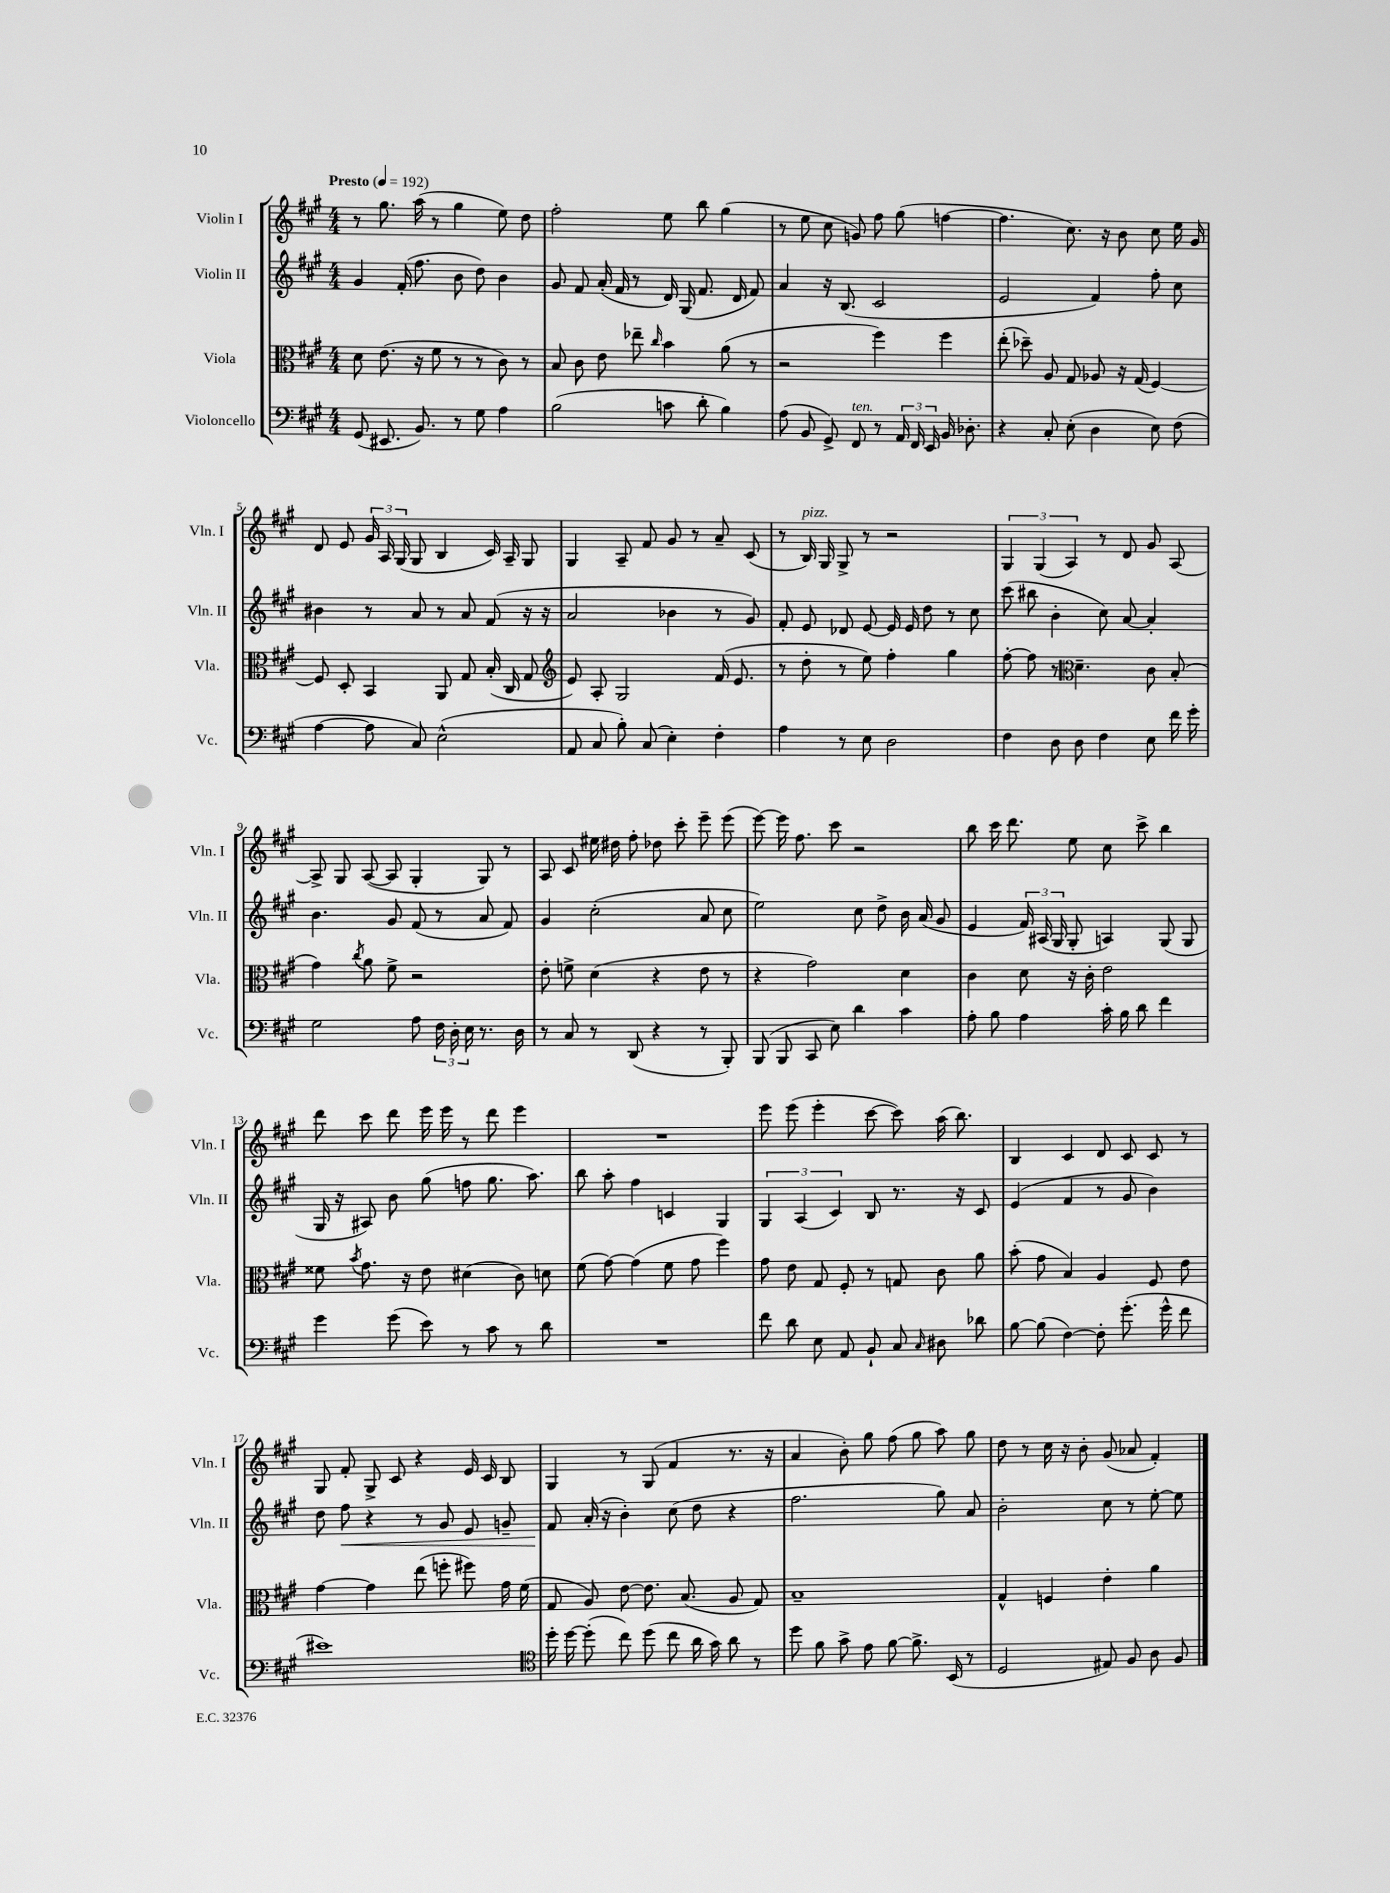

**kern	**kern	**kern	**dynam	**kern
*part4	*part3	*part2	*part2	*part1
*staff4	*staff3	*staff2	*staff2	*staff1
*I"Violoncello	*I"Viola	*I"Violin II	*	*I"Violin I
*I'Vc.	*I'Vla.	*I'Vln. II	*	*I'Vln. I
*clefF4	*clefC3	*clefG2	*	*clefG2
*k[f#c#g#]	*k[f#c#g#]	*k[f#c#g#]	*	*k[f#c#g#]
*M4/4	*M4/4	*M4/4	*	*M4/4
*MM192	*MM192	*MM192	*	*MM192
=1	=1	=1	=1	=1
!	!	!	!	!LO:TX:a:B:t=Presto
(8GG#/	8d\	4g#/	.	8r
8.EE#X/	(8.e\	.	.	8.gg#\
.	.	(16f#'/	.	.
8.BB/)	16r	8.ff#\	.	(16aa\
.	8f#\	.	.	8r
8r	8r	8b\	.	4gg#\
8G#\	8r	8dd\)	.	.
4A\	8c#\)	4b\	.	8ee\)
.	8r	.	.	8dd\
=2	=2	=2	=2	=2
(2B\	8B/	8g#/	.	2ff#'\
.	8c#\	8f#/	.	.
.	8e\	(16a'/	.	.
.	.	16f#/	.	.
.	8ee-X~\	8r	.	.
.	16qqcc#/	.	.	.
8cn\	4b\	16d/)	.	8ee\
.	.	(16G#/	.	.
8d'\	.	8.f#/	.	8bb\
4B\)	(8a\	.	.	(4gg#\
.	.	16d/	.	.
.	8r	8f#/)	.	.
=3	=3	=3	=3	=3
(8A\	2r	4a/	.	8r
8BB/	.	.	.	8ee\
8GG#^/)	.	16r	.	8cc#\
.	.	(8.B/	.	.
!LO:TX:a:i:t=ten.	!	!	!	!
8FF#/	.	.	.	8gn/)
8r	4ff#\)	2c#/	.	8ff#\
24AA/	.	.	.	(8gg#\
24FF#/	.	.	.	.
24EE/	.	.	.	.
16BB/	4ff#\	.	.	[4ffn\
8.D-X'\	.	.	.	.
=4	=4	=4	=4	=4
4r	(8ee'\	2e/	.	4.ff\]
.	8dd-X~\)	.	.	.
8C#'/	8A/	.	.	.
(8E'\	8G#/	.	.	8.cc#\)
4D\	8A-X/	4f#/)	.	.
.	.	.	.	16r
.	16r	.	.	8b\
.	(16G#/	.	.	.
8E\)	[4F#/)	8ff#'\	.	8cc#\
(8F#\	.	8cc#\	.	16ee\
.	.	.	.	16g#/
!!LO:LB:g=z
=5	=5	=5	=5	=5
[4A\	8F#/]	4b#X\	.	8d/
.	8D'/	.	.	8e/
8A\]	4BB/	8r	.	24g#/
.	.	.	.	24A/
.	.	.	.	(24G#/
8C#/)	.	8a/	.	8G#/
(2E^^\	8AA/	8r	.	4B/
.	8G#/	8a/	.	.
.	(16B'/	(8f#/	.	16c#/)
.	16C#/	.	.	16A~/
.	8G#/	16r	.	8G#/
.	.	16r	.	.
=6	=6	=6	=6	=6
*	*clefG2	*	*	*
8AA/	8e/)	2a/	.	4G#/
8C#/	8A'/	.	.	.
8B'\)	2G#/	.	.	8A~/
(8C#/	.	.	.	8f#/
4E'\)	.	4b-X\	.	8g#/
.	.	.	.	8r
4F#'\	(16f#/	8r	.	8a~/
.	8.e/	.	.	.
.	.	8g#/)	.	(8c#/
=7	=7	=7	=7	=7
4A\	8r	8f#'/	.	8r
!	!	!	!	!LO:TX:a:i:t=pizz.
.	8dd'\	8e/	.	16B/)
.	.	.	.	16G#/
8r	8r	8d-X/	.	8G#^/
8E\	8ee\)	[8e/	.	8r
2D\	4ff#'\	16e/]	.	2r
.	.	16e/	.	.
.	.	8dd\	.	.
.	4gg#\	8r	.	.
.	.	8cc#\	.	.
=8	=8	=8	=8	=8
4F#\	[8ff#'\	(8ccc#\	.	6G#/
.	8ff#\]	8bb#X\	.	.
.	.	.	.	(6G#/
8D\	8r	4b'\	.	.
.	.	.	.	6A/)
*	*clefC3	*	*	*
8D\	4.d~\	.	.	.
4F#\	.	8cc#\)	.	8r
.	.	[8a/	.	8d/
8E\	8c#\	4a'/]	.	8g#/
16f#\	(8B'/	.	.	[8A/
16g#'\	.	.	.	.
!!LO:LB:g=z
=9	=9	=9	=9	=9
2G#\	4g#\)	4.b\	.	8A^/]
.	.	.	.	8G#/
.	8qcc#/	.	.	.
.	8a\	.	.	([8A/
.	8f#^\	8g#/	.	8A/]
8A\	2r	(8f#/	.	4G#'/
24F#\	.	8r	.	.
24D'\	.	.	.	.
24E\	.	.	.	.
8.r	.	8a/	.	8G#/)
.	.	8f#/)	.	8r
16D\	.	.	.	.
=10	=10	=10	=10	=10
8r	8e'\	4g#/	.	8A/
8C#/	8fn^\	.	.	8c#/
8r	(4d\	(2cc#'\	.	16ee#X\
.	.	.	.	16dd#X\
(8DD/	.	.	.	8ff#'\
4r	4r	.	.	8dd-X\
.	.	.	.	8ccc#'\
8r	8e\	8a/	.	8eee~\
8BBB'/)	8r	8cc#\	.	(8eee\
=11	=11	=11	=11	=11
(8BBB/	4r	2ee\)	.	[8eee\)
8BBB/	.	.	.	16eee\]
.	.	.	.	8.ff#\
8CC#/	2g#\)	.	.	.
8E\)	.	.	.	8ccc#\
4d\	.	8cc#\	.	2r
.	.	8dd^\	.	.
4c#\	4d\	16b\	.	.
.	.	(16a/	.	.
.	.	8g#/	.	.
=12	=12	=12	=12	=12
8A'\	4c#\	4e/	.	8bb\
8B\	.	.	.	16ccc#\
.	.	.	.	8.ddd\
4A\	8d\	24f#/)	.	.
.	.	(24A#X/	.	.
.	.	24G#/	.	.
.	16r	8G#'/	.	8ee\
.	16c#'\	.	.	.
16c#'\	2e\	4An/)	.	8cc#\
16B\	.	.	.	.
8d\	.	.	.	8ccc#^\
4f#\	.	(8G#/	.	4bb\
.	.	8G#/	.	.
!!LO:LB:g=z
=13	=13	=13	=13	=13
4g#\	8f##X\	16G#/	.	8ddd\
.	.	16r	.	.
.	8qb/	.	.	.
.	8.g#\	8A#X/)	.	8ccc#\
(8g#\	.	8b\	.	8ddd\
.	16r	.	.	.
8e\)	8e\	(8gg#\	.	16eee\
.	.	.	.	16eee\
8r	(4d#X\	8ffn\	.	8r
8c#\	.	8.gg#\	.	8ddd\
8r	8c#\)	.	.	4eee\
.	.	8.aa\)	.	.
8d\	8dn\	.	.	.
=14	=14	=14	=14	=14
1r	(8f#\	8bb\	.	1r
.	[8g#\)	8aa'\	.	.
.	(4g#\]	4ff#\	.	.
.	8f#\	4cn/	.	.
.	8g#\	.	.	.
.	4ff#\)	4G#/	.	.
=15	=15	=15	=15	=15
8f#\	8g#\	6G#/	.	8eee\
8d\	8e\	.	.	(8eee\
.	.	(6A/	.	.
8E\	8G#/	.	.	4eee'\
.	.	6c#/)	.	.
8AA/	8F#'/	.	.	.
8BB`/	8r	8B/	.	[8ccc#\
8C#/	8Gn/	8.r	.	8ccc#\])
16qqC#/	.	.	.	.
8D#X\	8c#\	.	.	(16aa\
.	.	16r	.	8.bb\)
8d-X\	8a\	8c#/	.	.
=16	=16	=16	=16	=16
[8B\	(8b'\	(4e/	.	4B/
(8B\]	8g#\	.	.	.
[4F#\)	4B/)	4f#/	.	4c#/
8F#'\]	4A/	8r	.	8d/
(8.g#'\	.	8g#/	.	8c#/
.	8F#/	4b\)	.	8c#/
16g#^^\	.	.	.	.
8f#\	8e\	.	.	8r
!!LO:LB:g=z
=17	=17	=17	=17	=17
1e#X)	[4g#\	8dd\	.	8G#/
!	!	!	!LO:HP:b	!
.	.	8ff#\	<	8f#'/
.	4g#\]	4r	.	8G#^/
.	.	.	.	8c#/
.	(8ee\	8r	.	4r
.	8ffn'\	8g#/	.	.
.	8ff#X\)	8e/	.	16e/
.	.	.	.	16c#/
.	16g#\	8gn~/	.	8B/
.	(16f#\	.	.	.
=18	=18	=18	=18	=18
*clefC4	*	*	*	*
16dd'\	8G#/	8f#/	.	4G#/
[16dd\	.	.	.	.
(8dd'\]	8A/)	(16a'/	[	.
.	.	16r	.	.
8cc#\)	[8e\	4b'\)	.	8r
(8dd\	8.e\]	.	.	(8G#/
8cc#\	.	(8cc#\	.	4f#/
.	(8.B/	.	.	.
16a\	.	8dd\	.	.
16g#\)	.	.	.	.
8a\	8A/	4r	.	8.r
8r	8G#/)	.	.	.
.	.	.	.	16r
=19	=19	=19	=19	=19
8dd\	1B~	2.ff#\	.	4a/
8f#\	.	.	.	.
8g#^\	.	.	.	8b'\)
8e\	.	.	.	8gg#\
[8f#\	.	.	.	(8ff#\
8.f#^\]	.	.	.	8gg#\
.	.	8gg#\)	.	8aa\)
(16BB/	.	.	.	.
8r	.	8a/	.	8gg#\
=20	=20	=20	=20	=20
2D/	4G#^^/	2b'\	.	8dd\
.	.	.	.	8r
.	4Fn/	.	.	16cc#\
.	.	.	.	16r
.	.	.	.	8b'\
8E#X/)	4e'\	8cc#\	.	(8g#/
8F#/	.	8r	.	8a-X/
8A\	4a\	[8ee'\	.	4f#'/)
8F#/	.	8ee\]	.	.
==	==	==	==	==
*-	*-	*-	*-	*-
